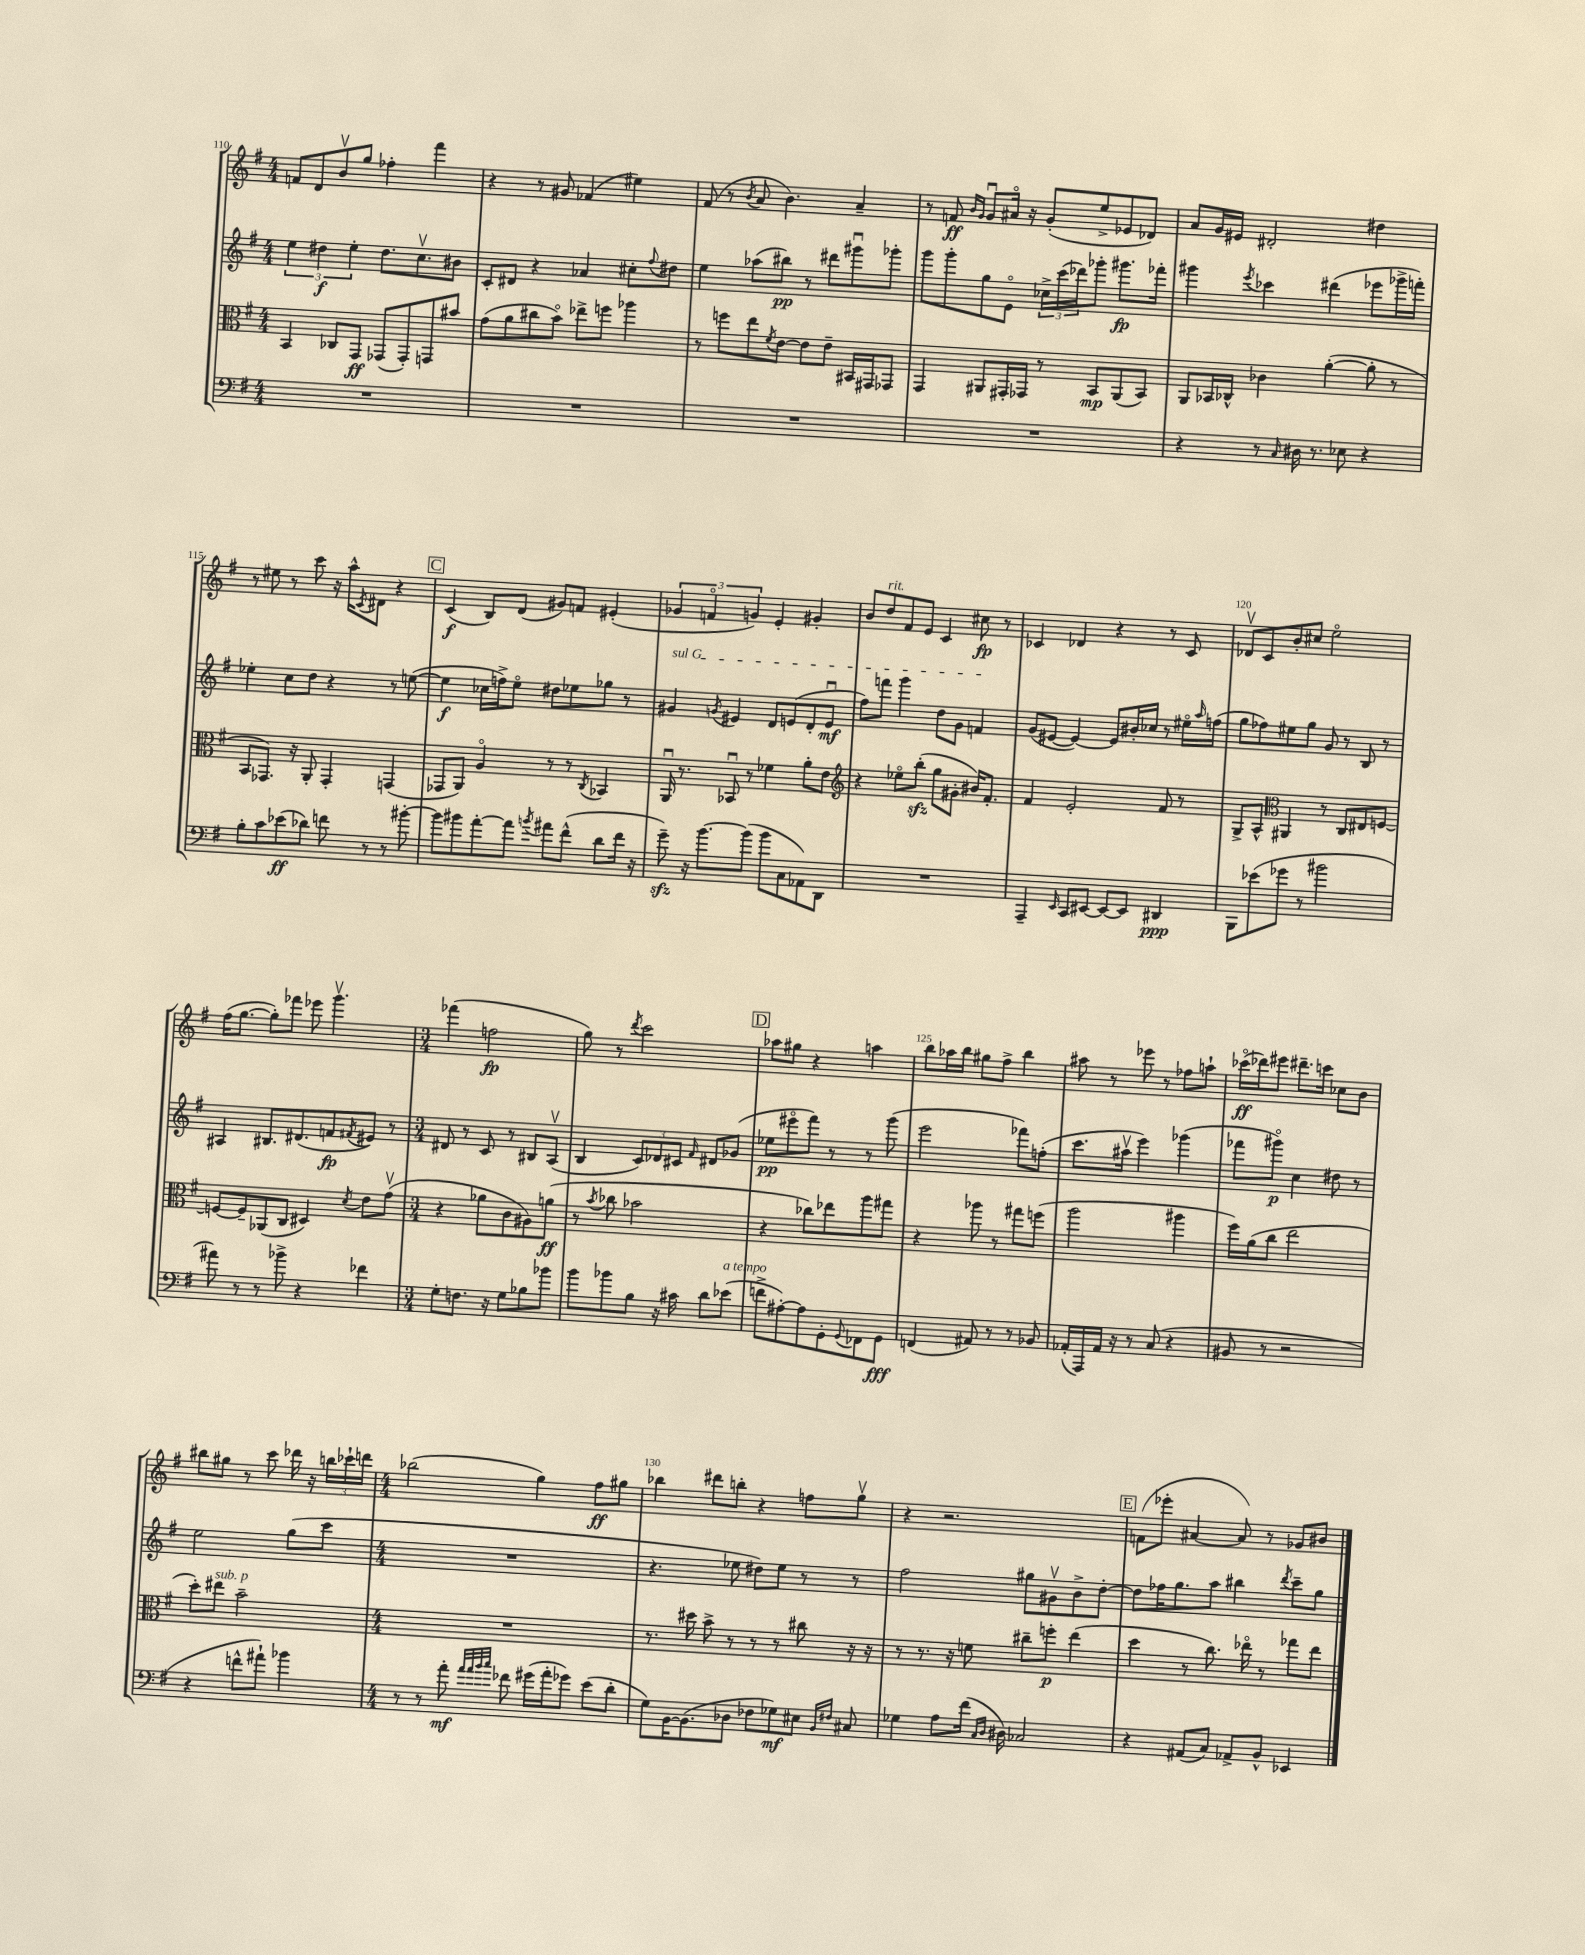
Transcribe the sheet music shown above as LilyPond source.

<<
\new StaffGroup <<
\new Staff = "s0" {
    \clef treble \key g \major \numericTimeSignature \time 4/4
    f'8 d'8 b'8\upbow g''8 fes''4-. fis'''4 |
    r4 r8 gis'8 fes'4( eis''4) |
    fis'8( r8 \acciaccatura { b'8 } a'8 b'4.) a'4-- |
    r8 f'8\ff \grace { b'16 g'16 } g'8\downbow ais'16\flageolet r16 g'8-.( e''8-> ees'8 des'8) |
    a'8 g'16 eis'16 dis'2-. dis''4 |
    r8 eis''8 r8 c'''8 r16 a''16-^ \acciaccatura { c'8 } dis'8 r4 |
    \mark \markup { \box "C" } c'4\f( b8) d'8( gis'8) f'8 eis'4-.( |
    \tuplet 3/2 { ges'4 f'4\flageolet g'4) } e'4-. gis'4-. |
    b'8 d''8^\markup { \italic "rit." } fis'8 e'8 c'4 cis''8\fp r8 |
    ces'4 des'4 r4 r8 ces'8 |
    des'8\upbow c'8 b'8-. cis''8 e''2\flageolet |
    fis''16( g''8.~ g''8-.) fes'''8 ees'''8 g'''4.\upbow |
    \numericTimeSignature \time 3/4 fes'''4( f''2\fp |
    g''8) r8 \acciaccatura { d'''8 } c'''2 |
    \mark \markup { \box "D" } aes''8 gis''8 r4 a''4 |
    b''8 aes''16 b''16 gis''8 fis''8-> b''4 |
    ais''8 r8 ees'''8 r8 fes''8 a''8-! |
    ces'''16\flageolet\ff( des'''16) eis'''8 dis'''8.-- c'''16 ces''8 b'8 |
    bis''8 gis''8 r8 c'''8 des'''16 r16 \tuplet 3/2 { b''16 ces'''16-! d'''16 } |
    \numericTimeSignature \time 4/4 bes''2( g''4) fis''8\ff gis''8 |
    bes''4 dis'''8 b''8-. r4 f''8 g''8\upbow |
    r4 r2. |
    \mark \markup { \box "E" } f'8( ees'''8-. ais'4~ ais'8) r8 ges'8 bis'8 \bar "|." |
}
\new Staff = "s1" {
    \clef treble \key g \major \numericTimeSignature \time 4/4
    \tuplet 3/2 { e''4 dis''4\f e''4-. } dis''8. c''8.\upbow bis'8 |
    c'8-. dis'8 r4 aes'4 cis''8-. \appoggiatura { fis''8 } dis''8 |
    e''4 aes''8( bis''8\pp) r8 dis'''8 gis'''8\downbow ges'''8-. |
    g'''8 g'''8-. g''8 e'8\flageolet \tuplet 3/2 { ces''16-> c'''16( des'''16) } ges'''8-. gis'''8.\fp fes'''16-. |
    gis'''4 \acciaccatura { e'''8 } ces'''4 dis'''4( ees'''8 ges'''16-> f'''16-.) |
    ees''4-. c''8 d''8 r4 r8 e''8~( |
    \mark \markup { \box "C" } e''4\f ces''16 f''16->) e''8\flageolet dis''8 ees''8 ges''8 r8 |
    \once \override TextSpanner.bound-details.left.text = \markup { \italic "sul G" } gis'4\startTextSpan \acciaccatura { g'8 } eis'4 d'8 e'8( d'8-. e'8\downbow\mf |
    fis''8) f'''8 g'''4 d''8 g'8 f'4\stopTextSpan |
    g'8( eis'8~ eis'4~) eis'8 bis'16-. ces''16 r8 eis''16\flageolet \grace { a''16 } f''16( |
    g''8 fes''8) eis''8 g''8 g'8 r8 b8 r8 |
    ais4 bis8. dis'8.( f'8\fp \acciaccatura { fis'8 } eis'8) r8 |
    \numericTimeSignature \time 3/4 dis'8 r8 c'8 r8 bis8 a8\upbow( |
    b4 \tuplet 3/2 { c'8) des'8 cis'8 } \grace { fis'16 } dis'8 ges'8( |
    \mark \markup { \box "D" } ees''8\pp eis'''8\flageolet fis'''8) r8 r8 g'''8( |
    e'''2 fes'''8) f''8-.( |
    c'''8. ais''16\upbow e'''4) ges'''4( |
    fes'''8 gis'''8\flageolet\p) c''4 dis''8 r8 |
    e''2 g''8( c'''8 |
    \numericTimeSignature \time 4/4 R1 |
    r4. ees''8 dis''8) ees''8 r8 r8 |
    fis''2 gis''8 gis'8\upbow b'8-> d''8~-. |
    \mark \markup { \box "E" } d''8 fes''16 g''8. a''8 bis''4 \acciaccatura { d'''8 } c'''8-- g''8 \bar "|." |
}
\new Staff = "s2" {
    \clef alto \key g \major \numericTimeSignature \time 4/4
    b,4 ces8 g,8\ff ges,8( ges,8-.) g,8 bis'8 |
    g'8( a'8 cis''8 b'8\flageolet) ees''8-> f''8 aes''4 |
    r8 f''8 e''8 \acciaccatura { fis'8 } e'8~ e'8 e'8-- bis,16 gis,16 ges,8 |
    g,4 ais,8 gis,16-. ges,16 r8 b,8\mp ais,8( b,8) |
    a,8 bes,16 ces16-^ ces'4 a'4~-.( a'8-. r8 |
    b,8 ges,8.) r16 a,8-. ges,4-. g,4( |
    \mark \markup { \box "C" } ges,8 a,8) a4\flageolet r8 r8 \acciaccatura { c8 } bes,4 |
    a,16\downbow r8. bes,8\downbow r8 fes'4 a'8-. e'8 |
    \clef treble r4 ees''8\flageolet b''8-.\sfz( g''8 gis'8-. bis'16) fis'8.-. |
    fis'4 e'2-. fis'8 r8 |
    g8-> a8-^ \clef alto ais,4 r8 c8 eis8 f8~ |
    f8~ f8-- aes,8( c8 dis4) \acciaccatura { d'8 } e'8 g'8\upbow( |
    \numericTimeSignature \time 3/4 r4 aes'8 c'8 ais8) a'8\ff( |
    r8 \acciaccatura { b'8 } ces''8 bes'2 |
    \mark \markup { \box "D" } r4 ces''8) ees''8 a''8 gis''8 |
    r4 aes''8 r8 gis''8 f''8( |
    a''2 ais''4 |
    fis''16) a'16( c''8 e''2 |
    d''8-.) eis''8^\markup { \italic "sub. p" } b'2-- |
    \numericTimeSignature \time 4/4 R1 |
    r8. dis''16 b'8-> r8 r8 r8 cis''8 r16 r16 |
    r8 r8. r16 f'8 cis''8-- f''8-.\p e''4( |
    \mark \markup { \box "E" } d''4 r8 c''8.) ees''16\flageolet r8 ges''8 ees''8 \bar "|." |
}
\new Staff = "s3" {
    \clef bass \key g \major \numericTimeSignature \time 4/4
    R1 |
    R1 |
    R1 |
    R1 |
    r4 r8 \grace { c16 } dis16 r8. ees8 r4 |
    b8-. c'8 ees'8\ff( des'8) f'8 r8 r8 bis'8~-. |
    \mark \markup { \box "C" } bis'8 bis'8 a'8~-. a'8 \acciaccatura { b'8 } ais'8 fis'8-^( d'8 fis'16 r16 |
    g'8--\sfz) r16 b'8.~ b'8( b'8 c8 aes,8) d,8 |
    R1 |
    a,,4-- \grace { e,16 } c,8 eis,8~ eis,8~ eis,8 dis,4\ppp |
    b,,8 ees'8( ges'8 r8 bis'2 |
    ais'8) r8 r8 bes'8-> r4 fes'4 |
    \numericTimeSignature \time 3/4 g8-. f8. r16 g8 bes8 bes'8 |
    b'8 bes'8 b8 r16 cis'16 d'8 ees'8^\markup { \italic "a tempo" }( |
    \mark \markup { \box "D" } f'8-> ais8~-.) ais8 g,8-. \appoggiatura { g,8 } fes,8 g,8\fff |
    f,4( ais,8) r8 r8 bes,8 |
    aes,16-.( a,,16) aes,16 r16 r8 c8( r4 |
    bis,8 r8 r2 |
    r4 f'8-^ ais'8-!) bes'4 |
    \numericTimeSignature \time 4/4 r8 r8 a'8-.\mf \grace { a'32 a'32 b'32 c''32 } fes'8 gis'16( a'16-. ges'8) e'8( d'8-. |
    g8) b,16~ b,8.( des8 fes8 ges8\mf) eis8 \grace { b,16 fis16 } cis8 |
    ges4 a8 fis'16( \grace { c16 d16 } dis16) ces2 |
    \mark \markup { \box "E" } r4 ais,8( c8) aes,8-> b,8-^ ees,4 \bar "|." |
}
>>
>>
\layout { \context { \Score currentBarNumber = #110 \override BarNumber.break-visibility = ##(#f #t #t) barNumberVisibility = #(every-nth-bar-number-visible 5) } }
